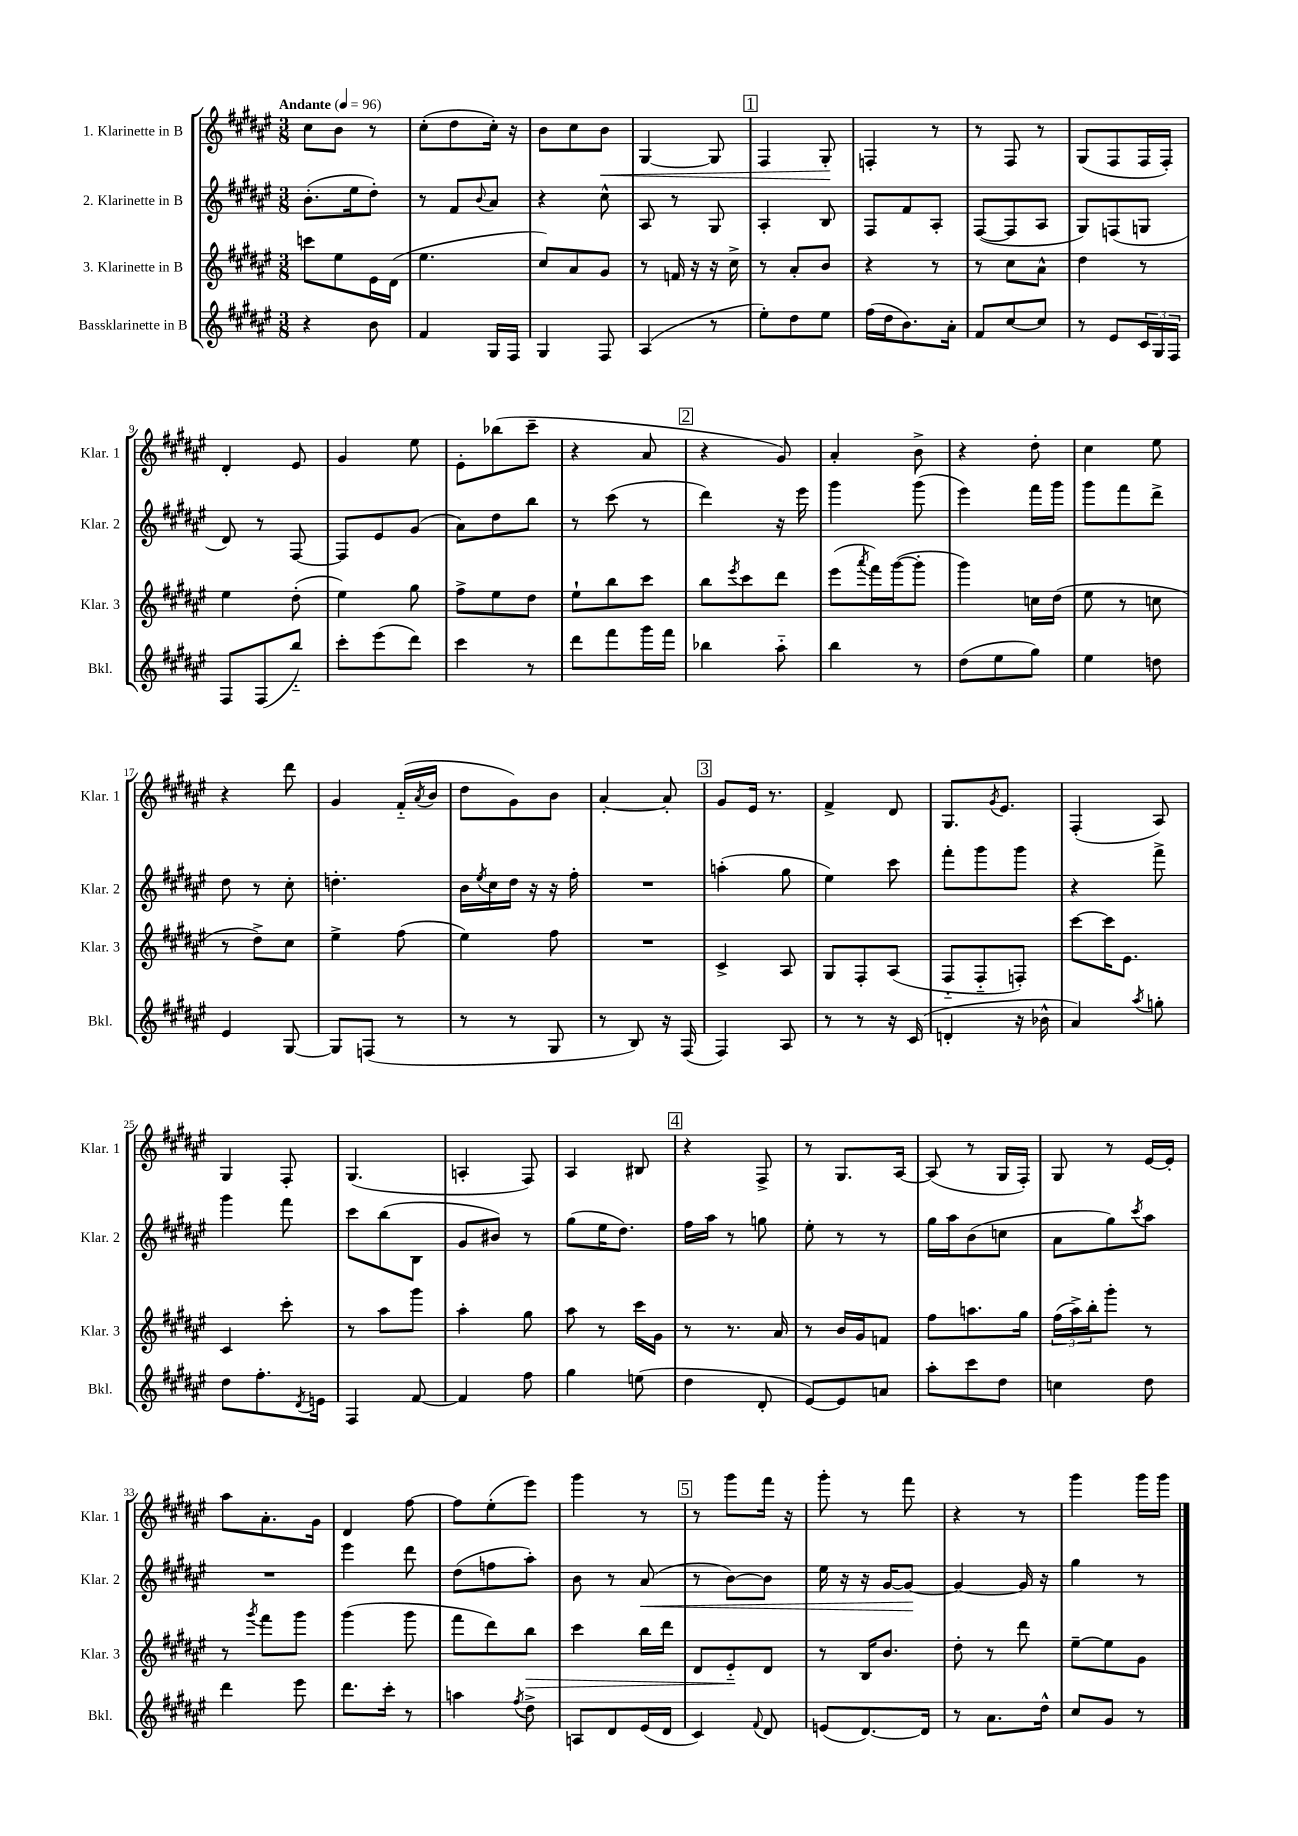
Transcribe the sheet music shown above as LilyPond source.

<<
\new StaffGroup <<
\new Staff = "s0" \with { instrumentName = "1. Klarinette in B" shortInstrumentName = "Klar. 1" } {
    \clef treble \key fis \major \numericTimeSignature \time 3/8 \tempo "Andante" 4 = 96
    cis''8 b'8 r8 |
    cis''8-.( dis''8 cis''16-.) r16 |
    b'8 cis''8 b'8\< |
    gis4~ gis8 |
    \mark \markup { \box "1" } fis4 gis8-.\! |
    f4-. r8 |
    r8 fis8 r8 |
    gis8( fis8 fis16 fis16-.) |
    dis'4-. eis'8 |
    gis'4 eis''8 |
    eis'8-. bes''8( cis'''8-- |
    r4 ais'8 |
    \mark \markup { \box "2" } r4 gis'8) |
    ais'4-. b'8-> |
    r4 dis''8-. |
    cis''4 eis''8 |
    r4 dis'''8 |
    gis'4 fis'16-_( \acciaccatura { ais'8 } b'16 |
    dis''8 gis'8) b'8 |
    ais'4~-. ais'8-. |
    \mark \markup { \box "3" } gis'8 eis'16 r8. |
    fis'4-> dis'8 |
    gis8. \acciaccatura { gis'8 } eis'8. |
    fis4-.( ais8) |
    gis4 fis8-. |
    gis4.( |
    a4-. fis8) |
    ais4 bis8 |
    \mark \markup { \box "4" } r4 fis8-> |
    r8 gis8. ais16~ |
    ais8( r8 gis16 fis16-.) |
    gis8 r8 eis'16~ eis'16-. |
    ais''8 ais'8.-. gis'16 |
    dis'4 fis''8~ |
    fis''8 eis''8-.( eis'''8) |
    gis'''4 r8 |
    \mark \markup { \box "5" } r8 gis'''8 fis'''16 r16 |
    gis'''8-. r8 fis'''8 |
    r4 r8 |
    gis'''4 gis'''16 gis'''16 \bar "|." |
}
\new Staff = "s1" \with { instrumentName = "2. Klarinette in B" shortInstrumentName = "Klar. 2" } {
    \clef treble \key fis \major \numericTimeSignature \time 3/8
    b'8.-.( eis''16 dis''8-.) |
    r8 fis'8 \appoggiatura { b'8 } ais'8 |
    r4 cis''8-^ |
    ais8 r8 gis8 |
    \mark \markup { \box "1" } ais4-. b8 |
    fis8 fis'8 ais8-. |
    fis8~( fis8 ais8 |
    gis8) f8( g8 |
    dis'8) r8 fis8~ |
    fis8 eis'8 gis'8( |
    ais'8) dis''8 b''8 |
    r8 cis'''8( r8 |
    \mark \markup { \box "2" } dis'''4) r16 eis'''16 |
    gis'''4 gis'''8( |
    eis'''4) fis'''16 gis'''16 |
    gis'''8 fis'''8 dis'''8-> |
    dis''8 r8 cis''8-. |
    d''4.-. |
    b'16 \acciaccatura { eis''8 } cis''16 dis''16 r16 r16 fis''16-. |
    R4. |
    \mark \markup { \box "3" } a''4-.( gis''8 |
    eis''4) cis'''8 |
    fis'''8-. gis'''8 gis'''8 |
    r4 fis'''8-> |
    gis'''4 fis'''8 |
    cis'''8 b''8( b8 |
    gis'8 bis'8) r8 |
    gis''8( eis''16 dis''8.) |
    \mark \markup { \box "4" } fis''16 ais''16 r8 g''8 |
    eis''8-. r8 r8 |
    gis''16 ais''16 b'8( c''8 |
    ais'8 gis''8) \acciaccatura { cis'''8 } ais''8 |
    R4. |
    eis'''4 dis'''8 |
    dis''8( f''8 ais''8-.) |
    b'8 r8 ais'8\<( |
    \mark \markup { \box "5" } r8 b'8~) b'8 |
    eis''16 r16 r16 gis'16~ gis'8~\! |
    gis'4~ gis'16 r16 |
    gis''4 r8 \bar "|." |
}
\new Staff = "s2" \with { instrumentName = "3. Klarinette in B" shortInstrumentName = "Klar. 3" } {
    \clef treble \key fis \major \numericTimeSignature \time 3/8
    c'''8 eis''8 eis'16 dis'16( |
    eis''4. |
    cis''8) ais'8 gis'8 |
    r8 f'16 r16 r16 cis''16-> |
    \mark \markup { \box "1" } r8 ais'8-. b'8 |
    r4 r8 |
    r8 cis''8 ais'8-^ |
    dis''4 r8 |
    eis''4 dis''8-.( |
    eis''4) gis''8 |
    fis''8-> eis''8 dis''8 |
    eis''8-! b''8 cis'''8 |
    \mark \markup { \box "2" } b''8 \acciaccatura { eis'''8 } cis'''8 dis'''8 |
    eis'''8( \acciaccatura { ais'''8 } fis'''16) gis'''16~( gis'''8-. |
    gis'''4) c''16 dis''16( |
    eis''8 r8 c''8 |
    r8 dis''8->) cis''8 |
    eis''4-> fis''8( |
    eis''4) fis''8 |
    R4. |
    \mark \markup { \box "3" } cis'4-> ais8 |
    gis8 fis8-. ais8( |
    fis8-_ fis8-_ f8-.) |
    cis'''8~ cis'''16 eis'8. |
    cis'4 cis'''8-. |
    r8 ais''8 gis'''8 |
    ais''4-. gis''8 |
    ais''8 r8 cis'''16 gis'16 |
    \mark \markup { \box "4" } r8 r8. ais'16 |
    r8 b'16 gis'16 f'8 |
    fis''8 a''8. gis''16 |
    \tuplet 3/2 { fis''16( ais''16->) b''16-. } gis'''8-. r8 |
    r8 \acciaccatura { gis'''8 } fis'''8 gis'''8 |
    gis'''4( gis'''8 |
    fis'''8 dis'''8) b''8\> |
    cis'''4 b''16 dis'''16 |
    \mark \markup { \box "5" } dis'8 eis'8-_\! dis'8 |
    r8 b16 b'8. |
    dis''8-. r8 dis'''8 |
    eis''8~-- eis''8 gis'8 \bar "|." |
}
\new Staff = "s3" \with { instrumentName = "Bassklarinette in B" shortInstrumentName = "Bkl." } {
    \clef treble \key fis \major \numericTimeSignature \time 3/8
    r4 b'8 |
    fis'4 gis16 fis16 |
    gis4 fis8 |
    ais4( r8 |
    \mark \markup { \box "1" } eis''8-.) dis''8 eis''8 |
    fis''16( dis''16 b'8.) ais'16-. |
    fis'8 cis''8~ cis''8 |
    r8 eis'8 \tuplet 3/2 { cis'16 gis16 fis16 } |
    fis8 fis8( b''8-_) |
    cis'''8-. eis'''8( dis'''8) |
    cis'''4 r8 |
    dis'''8 fis'''8 gis'''16 fis'''16 |
    \mark \markup { \box "2" } bes''4 ais''8-_ |
    b''4 r8 |
    dis''8( eis''8 gis''8) |
    eis''4 d''8 |
    eis'4 gis8~ |
    gis8 f8( r8 |
    r8 r8 gis8 |
    r8 b8) r16 fis16( |
    \mark \markup { \box "3" } fis4) ais8 |
    r8 r8 r16 cis'16( |
    d'4-. r16 bes'16-^ |
    ais'4) \acciaccatura { ais''8 } g''8-. |
    dis''8 fis''8.-. \acciaccatura { dis'8 } e'16 |
    fis4 fis'8~ |
    fis'4 fis''8 |
    gis''4 e''8( |
    \mark \markup { \box "4" } dis''4 dis'8-. |
    eis'8~) eis'8 a'8 |
    ais''8-. cis'''8 dis''8 |
    c''4 dis''8 |
    dis'''4 eis'''8 |
    dis'''8. cis'''16-. r8 |
    a''4 \acciaccatura { fis''8 } dis''8-> |
    a8 dis'8 eis'16( dis'16 |
    \mark \markup { \box "5" } cis'4) \appoggiatura { fis'8 } dis'8 |
    e'8( dis'8.~) dis'16 |
    r8 ais'8. dis''16-^ |
    cis''8 gis'8 r8 \bar "|." |
}
>>
>>
